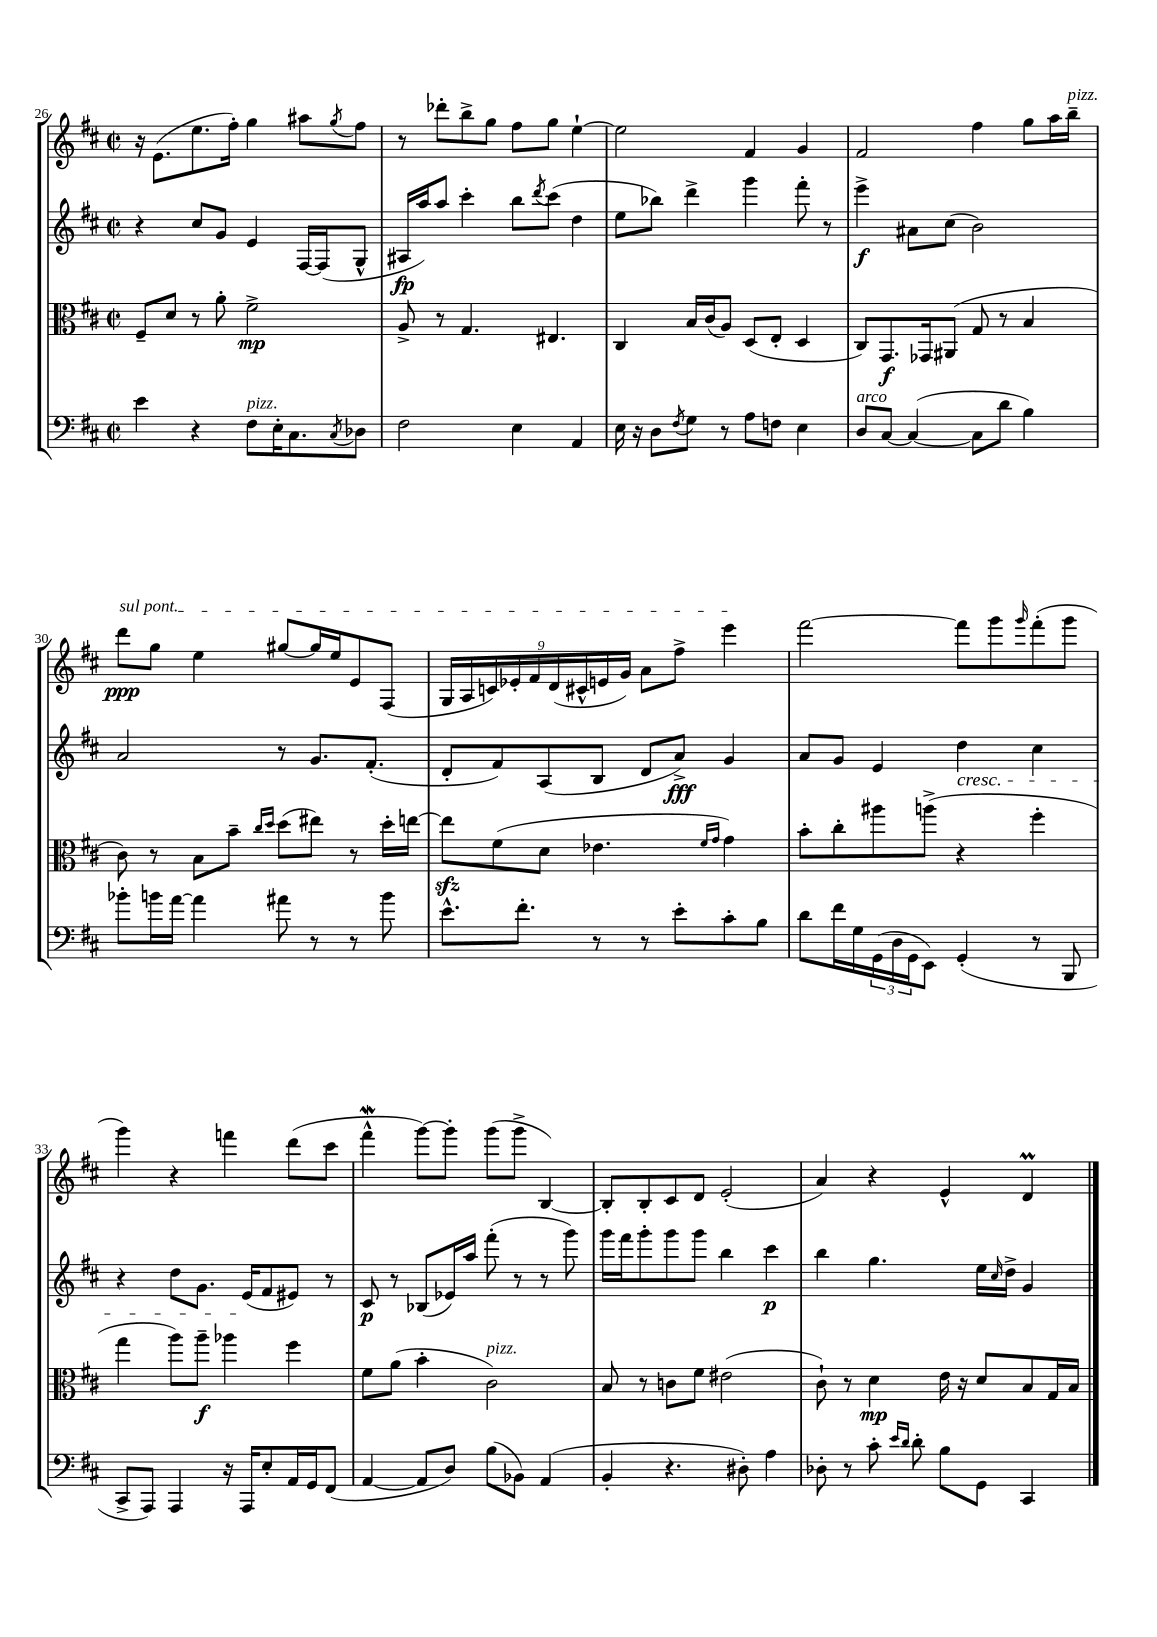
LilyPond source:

<<
\new StaffGroup <<
\new Staff = "s0" {
    \clef treble \key d \major \defaultTimeSignature \time 2/2
    r16 e'8.( e''8. fis''16-.) g''4 ais''8 \acciaccatura { g''8 } fis''8 |
    r8 des'''8-. b''8-> g''8 fis''8 g''8 e''4~-! |
    e''2 fis'4 g'4 |
    fis'2 fis''4 g''8 a''16 b''16--^\markup { \italic "pizz." } |
    \once \override TextSpanner.bound-details.left.text = \markup { \italic "sul pont." } d'''8\ppp\startTextSpan g''8 e''4 gis''8~ gis''16 e''16 e'8 fis8( |
    \tuplet 9/8 { g16 a16 c'16) ees'16-. fis'16 d'16( cis'16-^ e'16 g'16) } a'8 fis''8-> e'''4\stopTextSpan |
    fis'''2~ fis'''8 g'''8 \grace { g'''16 } fis'''8-.( g'''8 |
    g'''4) r4 f'''4 d'''8( cis'''8 |
    fis'''4-^\mordent g'''8~) g'''8-. g'''8( g'''8-> b4~) |
    b8-. b8-. cis'8 d'8 e'2-.( |
    a'4) r4 e'4-^ d'4\prall \bar "|." |
}
\new Staff = "s1" {
    \clef treble \key d \major \defaultTimeSignature \time 2/2
    r4 cis''8 g'8 e'4 fis16~ fis16( g8-^ |
    ais16\fp a''16) a''8 cis'''4-. b''8 \acciaccatura { d'''8 } cis'''8( d''4 |
    e''8 bes''8) d'''4-> g'''4 fis'''8-. r8 |
    e'''4->\f ais'8 cis''8( b'2) |
    a'2 r8 g'8. fis'8.-.( |
    d'8-. fis'8) a8( b8 d'8 a'8->\fff) g'4 |
    a'8 g'8 e'4 d''4\cresc cis''4 |
    r4 d''8 g'8. e'16\!( fis'8 eis'8) r8 |
    cis'8\p r8 bes8( ees'16) a''16 fis'''8-.( r8 r8 g'''8) |
    g'''16 fis'''16 g'''8-. g'''8 g'''8 b''4 cis'''4\p |
    b''4 g''4. e''16 \grace { cis''16 } d''16-> g'4 \bar "|." |
}
\new Staff = "s2" {
    \clef alto \key d \major \defaultTimeSignature \time 2/2
    fis8-- d'8 r8 a'8-. fis'2->\mp |
    a8-> r8 g4. eis4. |
    cis4 b16 cis'16( a8) d8( e8-. d4 |
    cis8) g,8.\f ges,16 ais,8( g8 r8 b4 |
    cis'8) r8 b8 b'8-- \grace { cis''16 d''16 } d''8( eis''8) r8 d''16-. e''16~ |
    e''8\sfz fis'8( d'8 ees'4. \grace { fis'16 g'16 } g'4) |
    b'8-. cis''8-. ais''8 a''8->( r4 fis''4-. |
    g''4 a''8) a''8--\f aes''4 fis''4 |
    fis'8 a'8( b'4-. cis'2^\markup { \italic "pizz." }) |
    b8 r8 c'8 fis'8 eis'2( |
    cis'8-!) r8 d'4\mp e'16 r16 d'8 b8 g16 b16 \bar "|." |
}
\new Staff = "s3" {
    \clef bass \key d \major \defaultTimeSignature \time 2/2
    e'4 r4 fis8^\markup { \italic "pizz." } e16-. cis8. \acciaccatura { cis8 } des8 |
    fis2 e4 a,4 |
    e16 r16 d8 \acciaccatura { fis8 } g8 r8 a8 f8 e4 |
    d8^\markup { \italic "arco" } cis8~ cis4~( cis8 d'8 b4) |
    bes'8-. b'16 a'16~ a'4 ais'8 r8 r8 b'8 |
    e'8.-^ fis'8.-. r8 r8 e'8-. cis'8-. b8 |
    d'8 fis'16 g16 \tuplet 3/2 { g,16( d16 g,16 } e,8) g,4-.( r8 b,,8 |
    cis,8-> a,,8) a,,4 r16 a,,16 e8-. a,16 g,16 fis,8( |
    a,4~ a,8 d8) b8( bes,8) a,4( |
    b,4-. r4. dis8-.) a4 |
    des8-. r8 cis'8-. \grace { e'16 d'16 } d'8-. b8 g,8 cis,4 \bar "|." |
}
>>
>>
\layout { \context { \Score currentBarNumber = #26 } }
